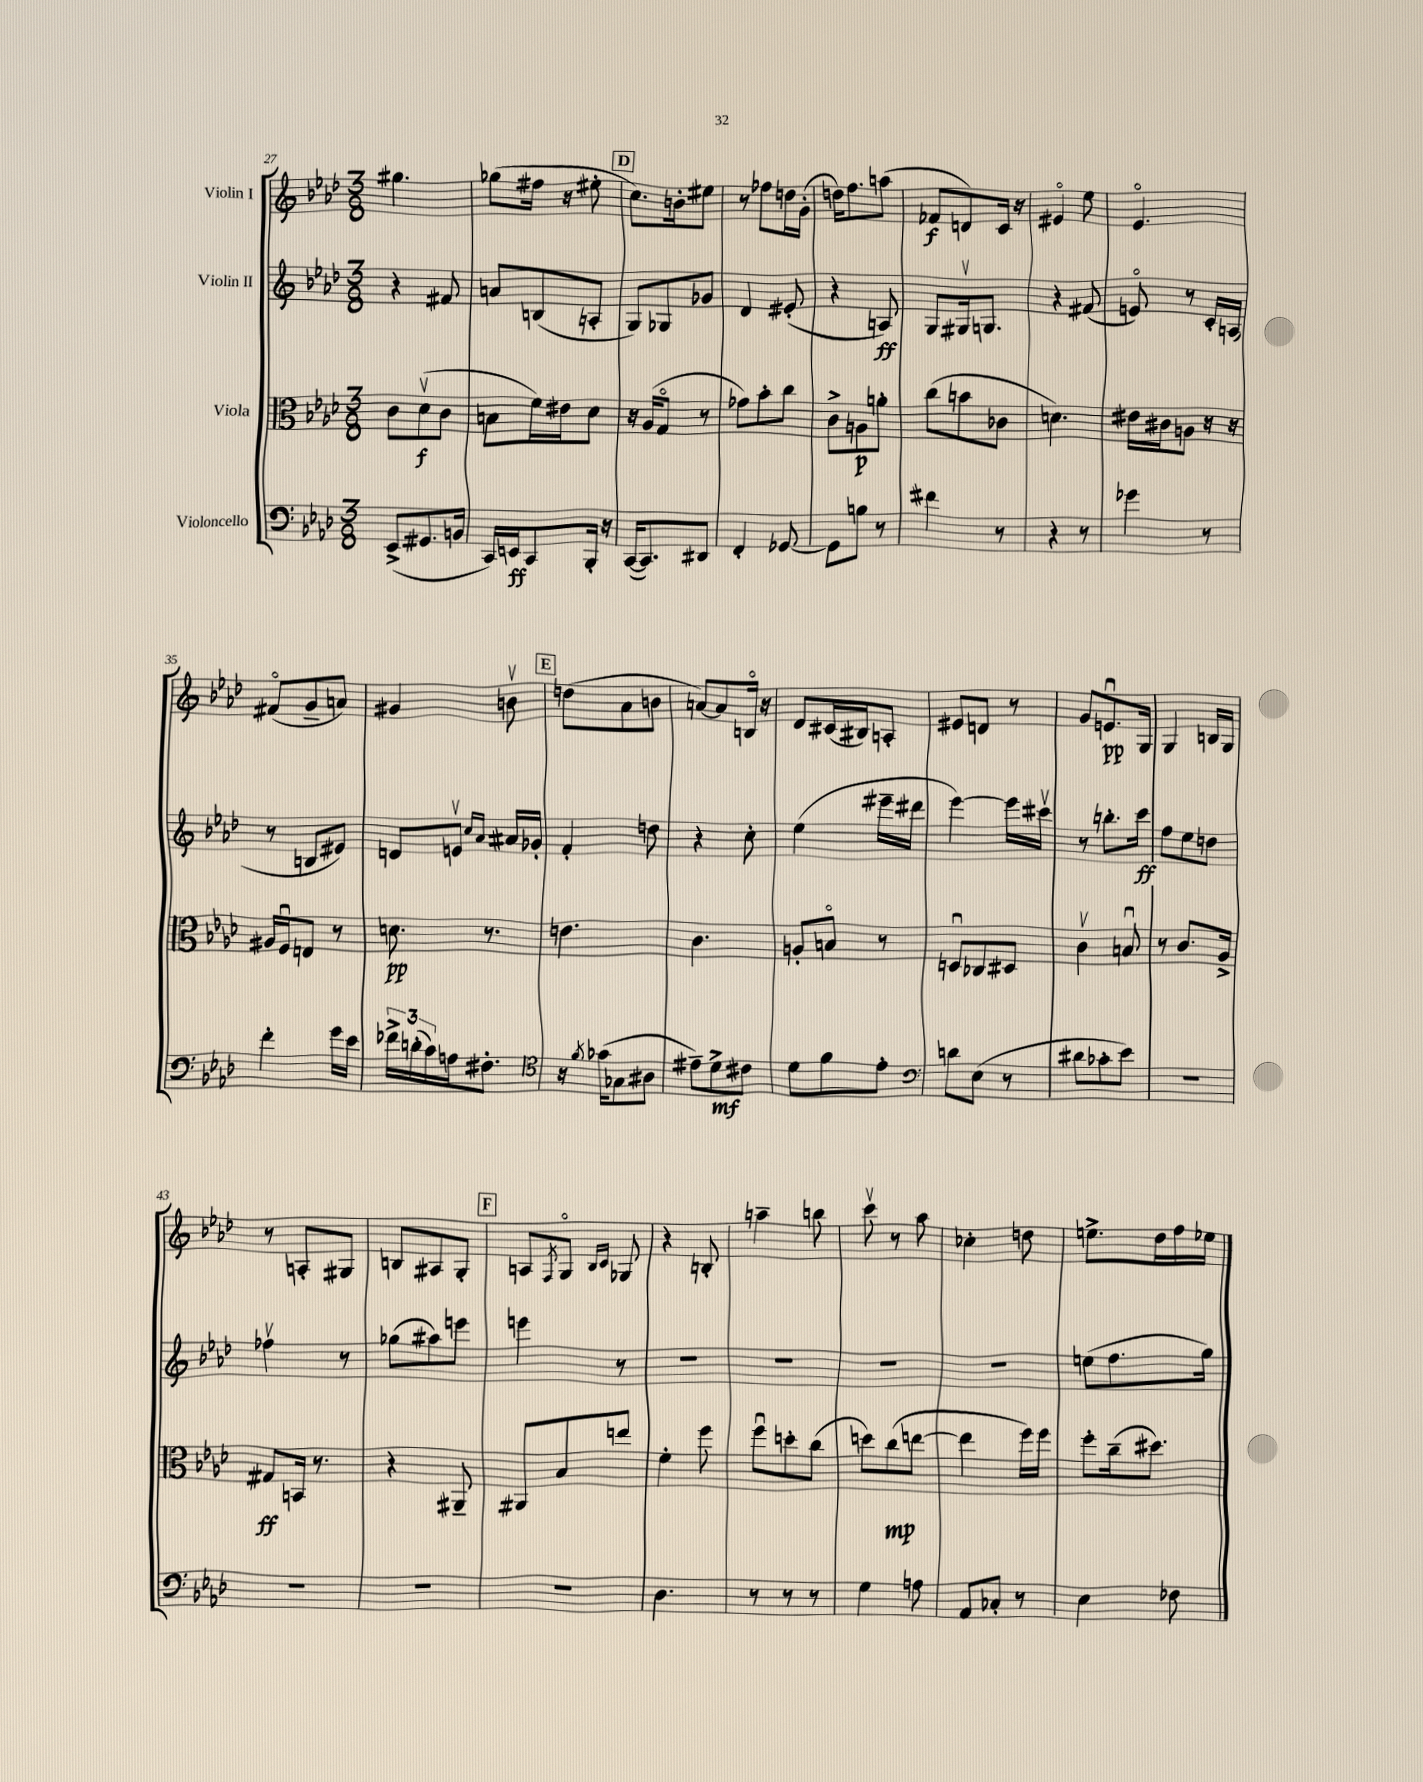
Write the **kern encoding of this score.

**kern	**kern	**kern	**kern
*staff4	*staff3	*staff2	*staff1
*clefF4	*clefC3	*clefG2	*clefG2
*k[b-e-a-d-]	*k[b-e-a-d-]	*k[b-e-a-d-]	*k[b-e-a-d-]
*M3/8	*M3/8	*M3/8	*M3/8
(8EE-^/L	8c\L	4r	4.gg#\
8.GG#/	(8d-v\	.	.
.	8c\J	8f#/	.
16BB/Jk	.	.	.
=	=	=	=
16CC/LL)	8B\L	8a/L	(8gg-\L
16EE/J	.	.	.
8CC/	16f\L)	(8B/	16ff#\Jk
.	16e#\J	.	16r
16BBB-'/Jk	8d-\J	8A'/J	8ee#'\
16r	.	.	.
=	=	=	=
([16CC/LK	16r	8G/L)	8.cc\L)
8.CC/])	(16A-/LK	.	.
.	8Go/J	8G-/	.
.	.	.	16b'\k
8DD#/J	8r	8g-/J	8ee#\J
=	=	=	=
4FF'/	8g-\L)	4d-/	8r
.	8b-'\	.	8ff-\L
[8GG-/	8cc\J	(8e#'/	16dd\L
.	.	.	(16g'\JJ
=	=	=	=
8GG-\]L	8c^\L	4r	16dd\LK)
.	.	.	8.ff\
8B\J	8A\	.	.
8r	8a'\J	8A/)	(8aa\J
=	=	=	=
4f#\	(8cc\L	8G/L	8f-/L
.	8b\	16G#v/k	8d/)
.	.	8.G/J	.
8r	8c-\J	.	16c/Jk
.	.	.	16r
=	=	=	=
4r	4.d\)	4r	4e#o/
8r	.	(8f#/	8ee-\
=	=	=	=
4g-\	16e#\LL	8eo/)	4.e-o/
.	16c#\J	.	.
.	8A\J	8r	.
8r	16r	16c'/LL	.
.	16r	(16A/JJ	.
=	=	=	=
4f'\	16A#/LL	8r	(8f#o/L
.	16Fu/J	.	.
.	8E/J	8B/L	8g~/
16g\LL	8r	8e#/J)	8a/J)
16e-\JJ	.	.	.
=	=	=	=
24f-^\LL	8.d\	8d/L	4g#/
(24d'\	.	.	.
24c\)	.	.	.
16A\J	.	8ev/J	.
8.F#'\J	8.r	.	.
.	.	16qqcc/LL	.
.	.	16qqa-/JJ	.
.	.	16a#/LL	8bv\
.	.	16g-'/JJ	.
=	=	=	=
*clefC4	*	*	*
16r	4.e\	4f'/	(8dd\L
8qf/	.	.	.
(16g-\LK	.	.	.
8G-\	.	.	8a-\
8A#\J	.	8dd\	8b\J
=	=	=	=
8e#~\L)	4.c\	4r	[8a/L)
8d-^\	.	.	8a/]
8c#\J	.	8cc'\	16Bo/Jk
.	.	.	16r
=	=	=	=
8d-\L	8A'/L	(4ee-\	8d-/L
8f\	8Bo/J	.	(16c#/L
.	.	.	16B#/J)
8e-'\J	8r	16eee#~\LL	8A'/J
.	.	16ddd#\JJ	.
=	=	=	=
*clefF4	*	*	*
8d\L	8Du/L	[4eee-\)	8e#/L
(8E-\J	8C-/	.	8d/J
8r	8D#/J	16eee-\]LL	8r
.	.	16ccc#v\JJ	.
=	=	=	=
8d#\L	4cv\	8r	8g/L
8c-'\	.	8.bb'\L	8.eu/
8e-\J)	8Bu/	.	.
.	.	16ccc\Jk	16G/Jk
=	=	=	=
4.r	8r	8ff\L	4G/
.	8.c/L	8ee-\	.
.	.	8dd\J	16B/LL
.	16A-^/Jk	.	16G/JJ
=	=	=	=
4.r	8G#/L	4ff-v\	8r
.	16BB/Jk	.	8A'/L
.	8.r	.	.
.	.	8r	8G#/J
=	=	=	=
4.r	4r	(8gg-\L	8B/L
.	.	8aa#\)	8A#/
.	8AA#~/	8eee\J	8G'/J
=	=	=	=
4.r	8AA#/L	4eee\	8A/L
.	.	.	8qF/
.	8B-/	.	8Go/J
.	.	.	16qqB-/LL
.	.	.	16qqc/JJ
.	8ee/J	8r	8G-/
=	=	=	=
4.D-\	4f'\	4.r	4r
.	8ff\	.	8B'/
=	=	=	=
8r	8ffu\L	4.r	4aa~\
8r	8dd'\	.	.
8r	(8cc\J	.	8bb\
=	=	=	=
4G\	8dd\L)	4.r	8cccv\
.	(8cc\	.	8r
8A\	[8ee\J	.	8aa-\
=	=	=	=
8AA-/L	4ee\]	4.r	4cc-'\
8C-'/J	.	.	.
8r	16ff\LL)	.	8dd\
.	16ff\JJ	.	.
=	=	=	=
4E-\	8ff'\L	(8ee\L	8.ee^\L
.	(16cc~\k	8.ff\	.
.	8.dd#\J)	.	16dd-\L
8F-\	.	.	16ff\
.	.	16gg\Jk)	16ee-\JJ
==	==	==	==
*-	*-	*-	*-
